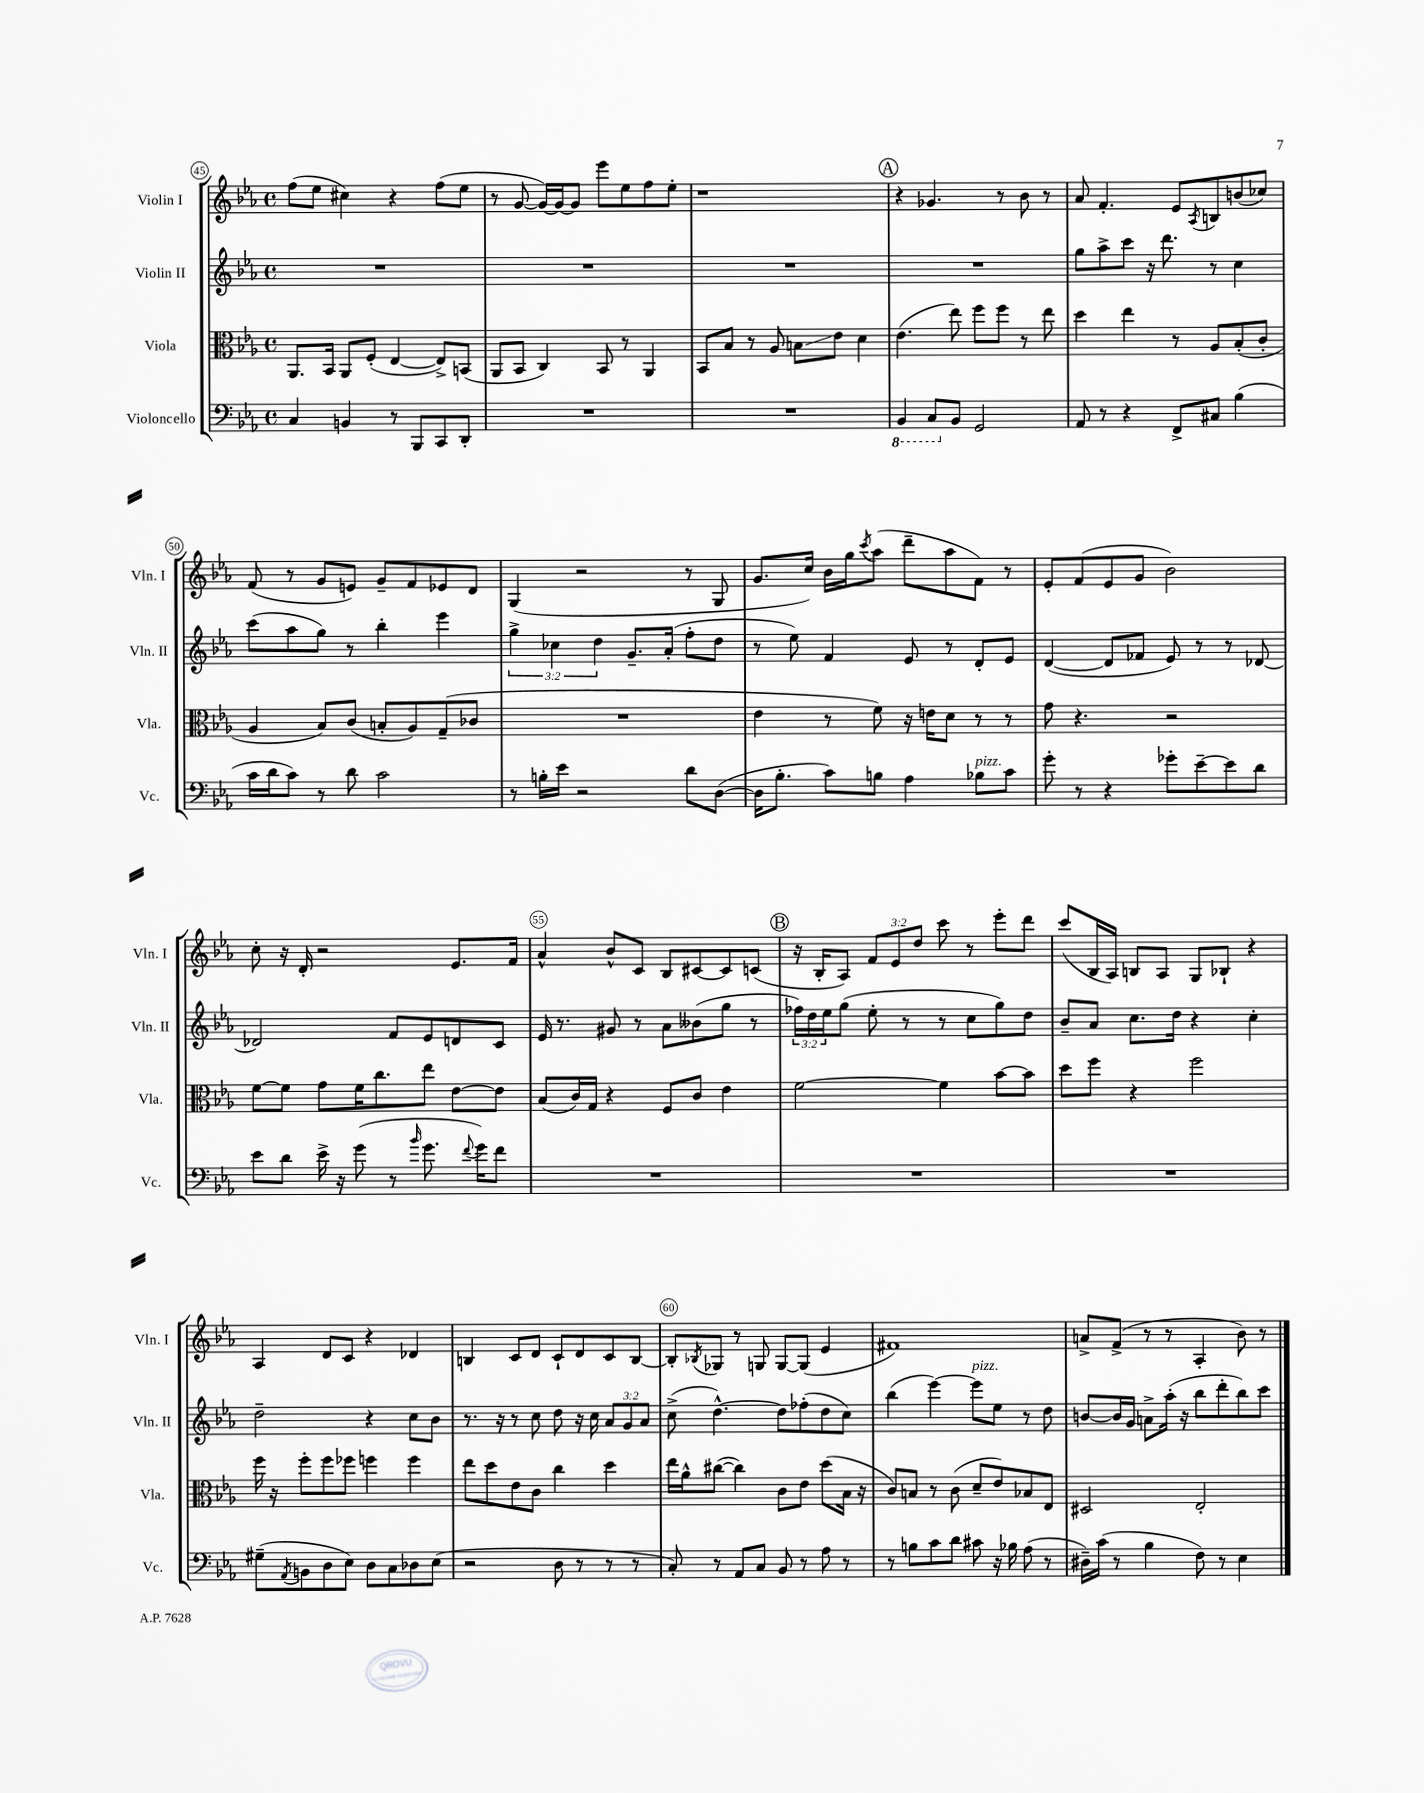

**kern	**kern	**kern	**kern
*staff4	*staff3	*staff2	*staff1
*clefF4	*clefC3	*clefG2	*clefG2
*k[b-e-a-]	*k[b-e-a-]	*k[b-e-a-]	*k[b-e-a-]
*M4/4	*M4/4	*M4/4	*M4/4
*met(c)	*met(c)	*met(c)	*met(c)
4C	8.AA-	1r	(8ff
.	.	.	8ee-
.	16BB-	.	.
4BB	8AA-	.	4cc#)
.	(8F'	.	.
8r	[4E-	.	4r
8BBB-	.	.	.
8CC	8E-^])	.	(8ff
8DD'	(8BB	.	8ee-
=	=	=	=
1r	8AA-	1r	8r
.	8BB-	.	[8g
.	4C)	.	16g_)
.	.	.	16g_
.	.	.	8g]
.	8BB-	.	8eee-
.	8r	.	8ee-
.	4AA-	.	8ff
.	.	.	8ee-'
=	=	=	=
1r	8BB-	1r	1r
.	8B-	.	.
.	8r	.	.
.	8A-	.	.
.	8B	.	.
.	8e-	.	.
.	4d	.	.
=	=	=	=
4BBB-	(4.e-	1r	4r
8CC	.	.	4.g-
8BB-	8ee-)	.	.
2GG	8ff	.	.
.	8ff	.	8r
.	8r	.	8b-
.	8ee-	.	8r
=	=	=	=
8AA-	4dd	8gg	8a-
8r	.	8aa-^	4.f'
4r	4ee-	8ccc	.
.	.	16r	.
.	.	8.ddd	.
8FF^	8r	.	8e-
.	.	.	8qA-
8C#	8A-	8r	8B
(4B-	(8B-'	4cc	(8b
.	8c'	.	8cc-)
=	=	=	=
16c	4A-	(8ccc	(8f
16d	.	.	.
8c)	.	8aa-	8r
8r	8B-)	8gg)	8g
8d	(8c	8r	8e)
2c	8B'	4bb-'	8g~
.	8A-)	.	8f
.	(8G~	4eee-	8e-
.	8c-	.	8d
=	=	=	=
8r	1r	6gg^	(4G
16B'	.	.	.
.	.	6cc-	.
16e-	.	.	.
2r	.	.	2r
.	.	6dd	.
.	.	8.g~	.
.	.	(16a-'	.
8d	.	8ff'	8r
([8D	.	8dd	8G
=	=	=	=
16D]	4e-	8r	8.g
8.B-'	.	.	.
.	.	8ee-)	.
.	.	.	16cc)
8c)	8r	4f	16b-
.	.	.	16gg
.	.	.	8qccc
8B	8f)	.	(8aa-
4A-	16r	8e-	8ddd~
.	16e	.	.
.	8d	8r	8aa-
8B-	8r	8d'	8f)
8c	8r	8e-	8r
=	=	=	=
8g'	8g	([4d	8e-'
8r	4.r	.	(8f
4r	.	8d]	8e-
.	.	8f-	8g
8g-'	2r	8e-)	2b-)
[8e-~	.	8r	.
8e-]	.	8r	.
8d	.	[8d-	.
=	=	=	=
8e-	[8f	2d-]	8cc'
8d	8f]	.	16r
.	.	.	16d'
16e-^	8g	.	2r
16r	.	.	.
(8g	16f	.	.
.	8.cc	.	.
8r	.	8f	.
16qqb-	.	.	.
8.g	8ee-	8e-	.
.	[8e-	8d	8.e-
8qqf	.	.	.
16g)	.	.	.
8f	8e-]	8c	.
.	.	.	16f
=	=	=	=
1r	(8B-	16e-	4a-^^
.	.	8.r	.
.	16c)	.	.
.	16G	.	.
.	4r	8g#	8b-^^
.	.	8r	8c
.	8F	8a-	8B-
.	8c	(8b--	[8c#
.	4e-	8gg	8c#]
.	.	8r	(8c
=	=	=	=
1r	[2f	24ff-)	16r
.	.	24dd	.
.	.	.	16B-'
.	.	24ee-	.
.	.	(8gg	8A-)
.	.	8ee-'	12f
.	.	.	12e-
.	.	8r	.
.	.	.	12dd
.	4f]	8r	8ccc
.	.	8cc	8r
.	[8b-	8gg)	8eee-'
.	8b-]	8dd	8ddd
=	=	=	=
1r	8dd	8b-~	(8ccc
.	8ff	8a-	16B-
.	.	.	16A-)
.	4r	8.cc	8B
.	.	.	8A-
.	.	16dd	.
.	2ff	4r	8G
.	.	.	8B-`
.	.	4cc'	4r
=	=	=	=
(8G#~	16ff	2dd~	4A-
.	16r	.	.
8qAA-	.	.	.
8BB	8ff'	.	.
8D	8ff	.	8d
8E-)	8ff-	.	8c
8D	4ff	4r	4r
8C	.	.	.
8D-	4ff	8cc	4d-
(8E-	.	8b-	.
=	=	=	=
2r	8ee-	8.r	4B
.	8dd	.	.
.	.	16r	.
.	8e-	8r	8c
.	8c	8cc	8d
8D	4cc	8dd	8c`
8r	.	16r	8d
.	.	16cc	.
8r	4dd	12a-	8c
.	.	12g	.
8r	.	.	[8B
.	.	12a-	.
=	=	=	=
8C')	16ee-	(8cc^	8B']
.	16a-^^	.	.
.	.	.	8qB-
8r	([8cc#	[4.dd^^)	8G-
8AA-	4cc#])	.	8r
8C	.	.	8G
8BB-	8c	8dd]	[8G
8r	8e-	(8ff-'	(8G]
8A-	(8dd	8dd	4e-
8r	16B-	8cc)	.
.	16r	.	.
=	=	=	=
8r	8c)	(4bb-	1f#)
8B	8B	.	.
8c	8r	[4eee-)	.
8d	(8c	.	.
8c#	8d~	8eee-]	.
16r	8e-)	8ee-	.
16B-	.	.	.
(8A-	8B-	8r	.
8r	8E-	8dd	.
=	=	=	=
16D#~)	2D#	[8b	8a^
(16c	.	.	.
8r	.	16b]	(8f^
.	.	16g	.
4B-	.	8a^	8r
.	.	(16aa-'	8r
.	.	16r	.
8F)	2E-'	8bb-	4A-'
8r	.	8ddd'	.
4E-	.	8bb-)	8b-)
.	.	8ccc	8r
==	==	==	==
*-	*-	*-	*-
